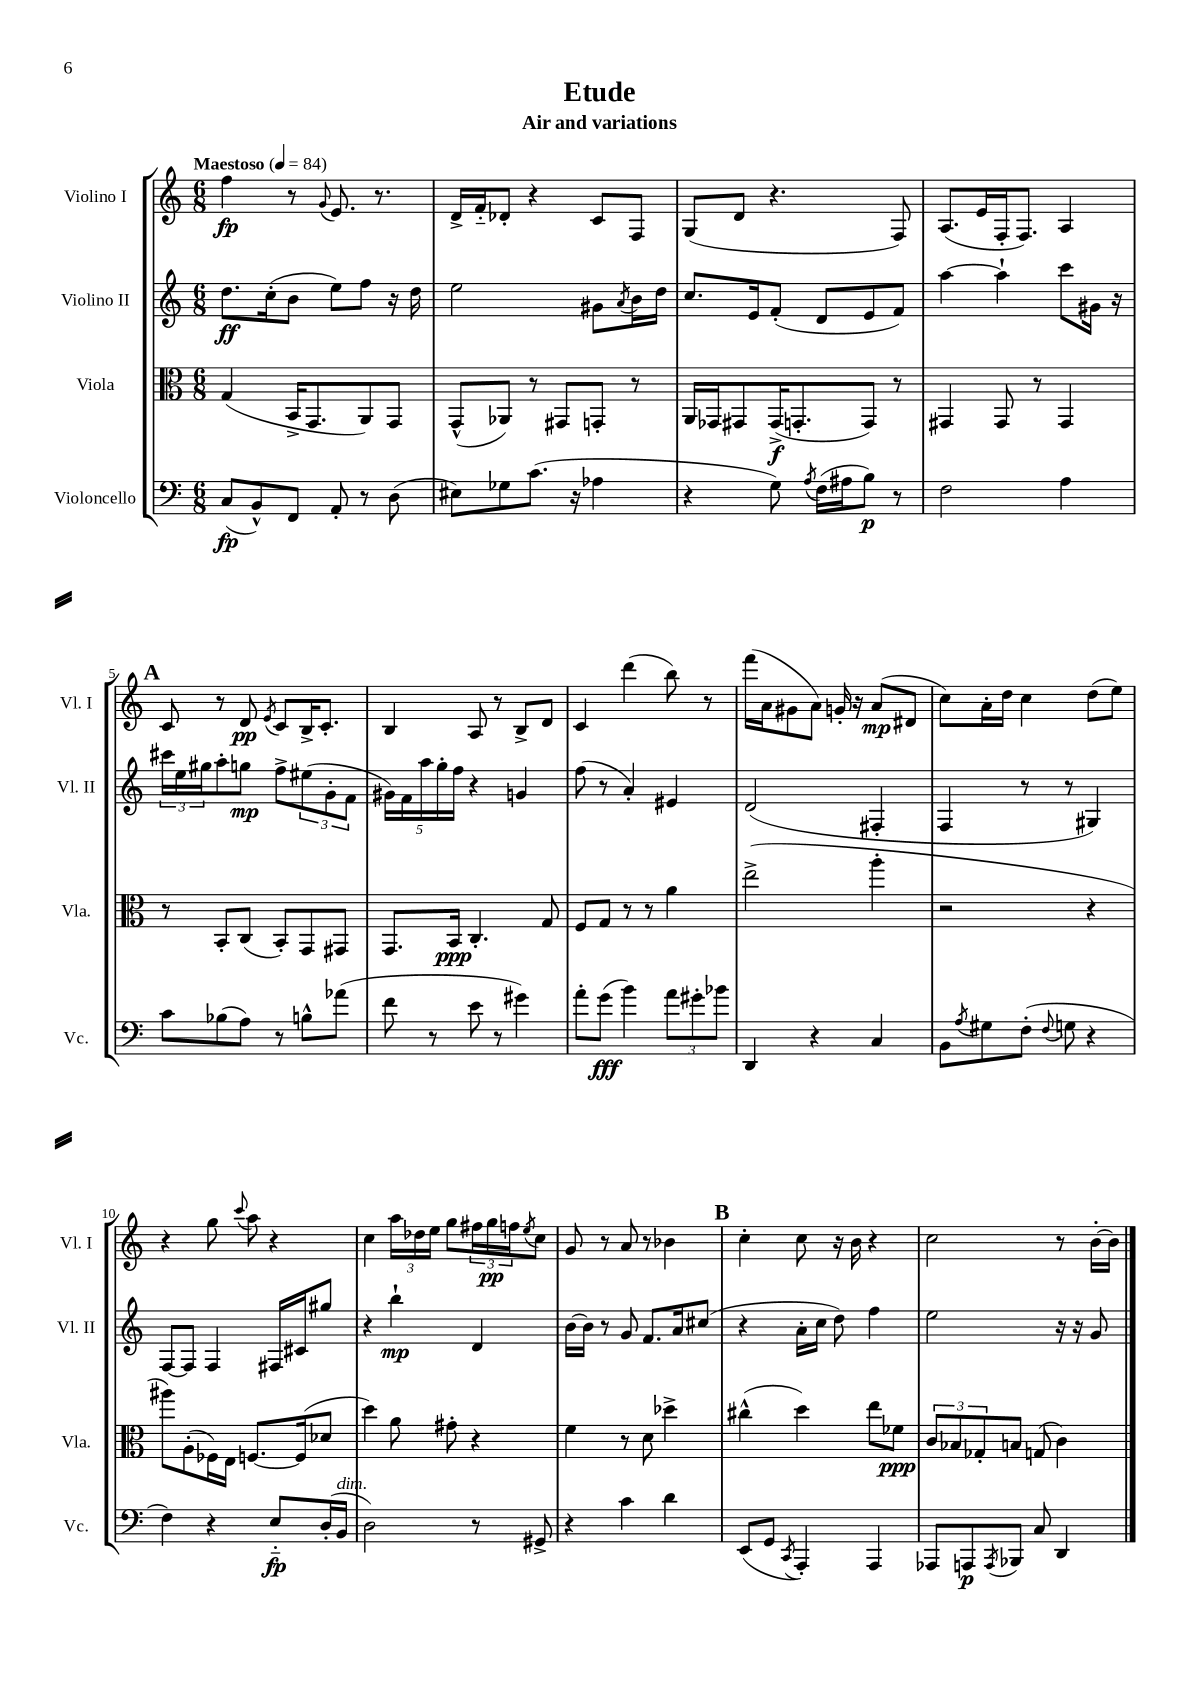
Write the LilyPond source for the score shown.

\header { title = "Etude" subtitle = "Air and variations" }
<<
\new StaffGroup <<
\new Staff = "s0" \with { instrumentName = "Violino I" shortInstrumentName = "Vl. I" } {
    \clef treble \key c \major \numericTimeSignature \time 6/8 \tempo "Maestoso" 4 = 84
    f''4\fp r8 \appoggiatura { g'8 } e'8. r8. |
    d'16-> f'16-_ des'8-. r4 c'8 f8 |
    g8( d'8 r4. f8) |
    a8.( e'16 f16-. f8.) a4 |
    \mark \markup { \bold "A" } c'8 r8 d'8\pp \acciaccatura { e'8 } c'8 b16-> c'8.-. |
    b4 a8 r8 b8-> d'8 |
    c'4 d'''4( b''8) r8 |
    f'''16( a'16 gis'8 a'8) g'16-. r16 a'8\mp( dis'8 |
    c''8) a'16-. d''16 c''4 d''8( e''8) |
    r4 g''8 \appoggiatura { c'''8 } a''8 r4 |
    c''4 \tuplet 3/2 { a''16 des''16 e''16 } g''8 \tuplet 3/2 { fis''16 g''16\pp f''16 } \acciaccatura { e''8 } c''8 |
    g'8 r8 a'8 r8 bes'4 |
    \mark \markup { \bold "B" } c''4-. c''8 r16 b'16 r4 |
    c''2 r8 b'16~-. b'16 \bar "|." |
}
\new Staff = "s1" \with { instrumentName = "Violino II" shortInstrumentName = "Vl. II" } {
    \clef treble \key c \major \numericTimeSignature \time 6/8
    d''8.\ff c''16-.( b'8 e''8) f''8 r16 d''16 |
    e''2 gis'8 \acciaccatura { a'8 } b'16 d''16 |
    c''8. e'16 f'8-.( d'8 e'8 f'8) |
    a''4~ a''4-! c'''8 gis'16 r16 |
    \mark \markup { \bold "A" } \tuplet 3/2 { cis'''16 e''16 gis''16 } a''8-. g''8\mp f''8-> \tuplet 3/2 { eis''8( g'8-. f'8 } |
    \tuplet 5/4 { gis'16) f'16 a''16 g''16-. f''16 } r4 g'4 |
    f''8( r8 a'4-.) eis'4 |
    d'2( fis4-. |
    f4 r8 r8 gis4) |
    f8~ f8 f4 fis16 cis'16 gis''8 |
    r4 b''4-!\mp d'4 |
    b'16~ b'16 r8 g'8 f'8. a'16 cis''8( |
    \mark \markup { \bold "B" } r4 a'16-. c''16 d''8) f''4 |
    e''2 r16 r16 g'8 \bar "|." |
}
\new Staff = "s2" \with { instrumentName = "Viola" shortInstrumentName = "Vla." } {
    \clef alto \key c \major \numericTimeSignature \time 6/8
    g4( b,16-> g,8. a,8) g,8 |
    g,8-^( aes,8) r8 gis,8 g,8-. r8 |
    a,16 ges,16 gis,8 gis,16->\f( g,8.-. g,8) r8 |
    gis,4 gis,8 r8 gis,4 |
    \mark \markup { \bold "A" } r8 b,8-. c8( b,8-.) g,8 gis,8 |
    g,8. b,16\ppp c4.-. g8 |
    f8 g8 r8 r8 a'4 |
    e''2->( a''4-. |
    r2 r4 |
    ais''8) a8-.( fes16) e16 f8.~ f16( des'8 |
    d''4) a'8 gis'8-. r4 |
    f'4 r8 d'8 des''4-> |
    \mark \markup { \bold "B" } cis''4-^( d''4) e''8 fes'8\ppp |
    \tuplet 3/2 { c'8 bes8 ges8-. } b8 g8( c'4) \bar "|." |
}
\new Staff = "s3" \with { instrumentName = "Violoncello" shortInstrumentName = "Vc." } {
    \clef bass \key c \major \numericTimeSignature \time 6/8
    c8\fp( b,8-^) f,8 a,8-. r8 d8( |
    eis8) ges8 c'8.( r16 aes4 |
    r4 g8) \acciaccatura { a8 } f16( ais16 b8\p) r8 |
    f2 a4 |
    \mark \markup { \bold "A" } c'8 bes8( a8) r8 b8-^ aes'8( |
    f'8 r8 e'8 r8 gis'4) |
    a'8-. g'8\fff( b'4) \tuplet 3/2 { a'8 gis'8-. bes'8 } |
    d,4 r4 c4 |
    b,8 \acciaccatura { a8 } gis8 f8-.( \appoggiatura { f8 } g8 r4 |
    f4) r4 e8-_\fp d16-.( b,16^\markup { \italic "dim." } |
    d2) r8 gis,8-> |
    r4 c'4 d'4 |
    \mark \markup { \bold "B" } e,8( g,8 \acciaccatura { c,8 } a,,4-.) a,,4 |
    aes,,8 a,,8\p \acciaccatura { a,,8 } bes,,8 c8 d,4 \bar "|." |
}
>>
>>
